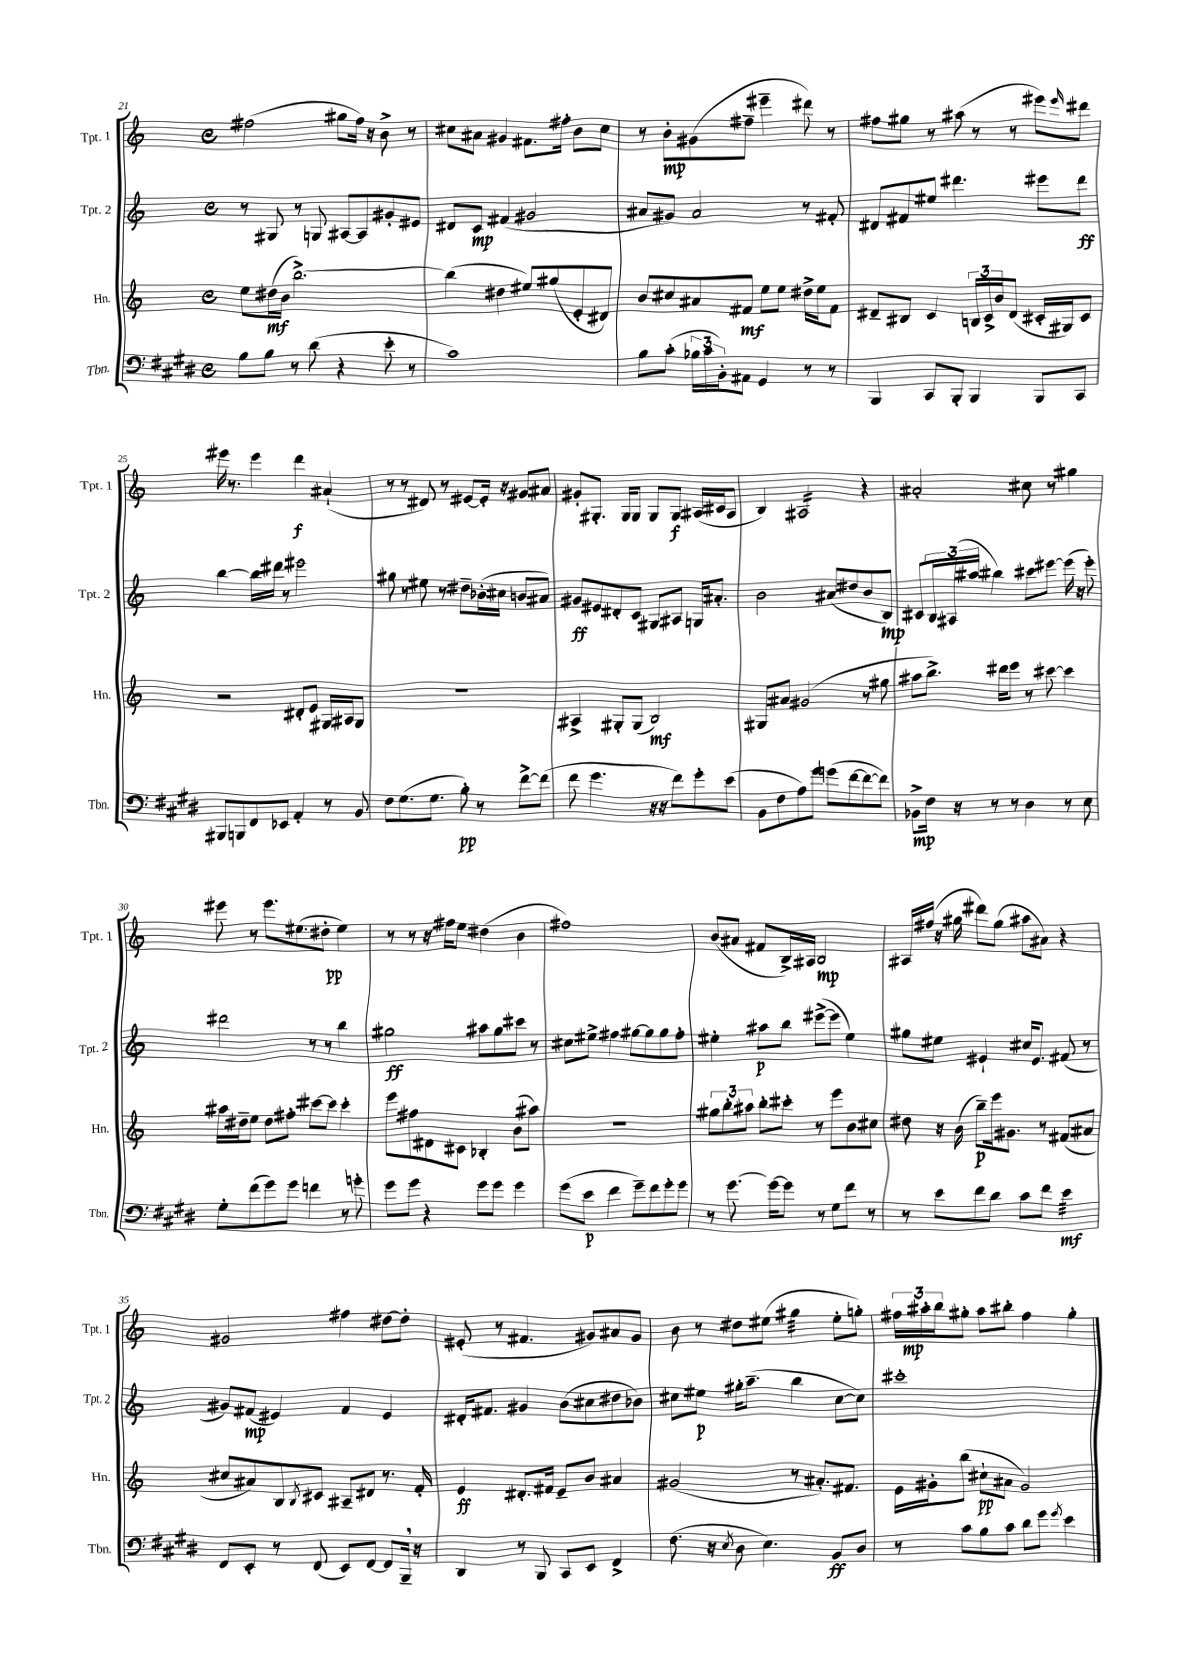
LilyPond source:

<<
\new StaffGroup <<
\new Staff = "s0" \with { instrumentName = "Tpt. 1" shortInstrumentName = "Tpt. 1" } {
    \clef treble \key c \major \defaultTimeSignature \time 4/4
    fis''2( gis''8 fis''16) r16 b'8-> r8 |
    cis''8 ais'8 gis'4 fis'8. fis''16-. b'8 cis''8 |
    r8 b'8-.\mp gis'8( fis''8-- eis'''4-- dis'''8) r8 |
    fis''8 gis''8 r8 ais''8( r8 r8 eis'''8) \grace { eis'''16 } dis'''8 |
    eis'''16 r8. eis'''4 d'''4\f ais'4-!( |
    r8 r8 dis'8) r8 eis'8~ eis'16-. r16 gis'8 ais'8 |
    gis'8-. gis8.-. gis16 gis8 gis8 gis8\f ais16( cis'16 ais8 |
    b4) ais2:16 r4 |
    ais'2-. cis''8 r8 gis''4 |
    eis'''8 r8 eis'''8. eis''8.( dis''8-.\pp eis''4) |
    r8 r8 r16 fis''16 e''8 dis''4( b'4 |
    fis''1) |
    b'8( ais'8 fis'8 b16->) ais16 b2\mp |
    ais16 fis''16( r16 gis''16 dis'''8) gis''8( ais''8 ais'8) r4 |
    gis'2 fis''4 dis''8~ dis''8-. |
    eis'8-.( r8 fis'4. gis'8) ais'8 gis'8 |
    b'8 r8 dis''8 eis''8( gis''4:32 eis''8-. g''8-.) |
    \tuplet 3/2 { fis''16 ais''16-.\mp b''16 } gis''8-. ais''8 bis''8-. fis''4 gis''4-. \bar "|." |
}
\new Staff = "s1" \with { instrumentName = "Tpt. 2" shortInstrumentName = "Tpt. 2" } {
    \clef treble \key c \major \defaultTimeSignature \time 4/4
    r8 gis8 r8 g8 ais8~ ais8 gis'8-. eis'8 |
    dis'8 c'8\mp fis'4( gis'2 |
    ais'8 gis'8) ais'2 r8 fis'8-. |
    dis'8 fis'8 eis''8 dis'''4. eis'''8 dis'''8\ff |
    b''4~ b''16 dis'''16 r8 eis'''2 |
    gis''8 r8 eis''8 r8 dis''8-- bes'16-.( cis''16 b'8 ais'8) |
    gis'8\ff eis'8 dis'8-. c'8 gis8 ais8 g16 ais'8.-. |
    b'2 ais'8( dis''8 b'8 b8\mp) |
    cis'8 \tuplet 3/2 { b16 ais16( ais''16 } bis''4) cis'''8 eis'''8~ eis'''16( r16 eis'''8-.) |
    dis'''2 r8 r8 b''4 |
    gis''2\ff ais''8 gis''8 cis'''8 r8 |
    cis''8 eis''8-> fis''4 gis''8~ gis''8 gis''8 fis''8-. |
    eis''4-. ais''8\p b''8 eis'''8~->( eis'''8 eis''4) |
    gis''8 eis''8 eis'4-! cis''16 eis'8. fis'8( r8 |
    gis'8) fis'8\mp( eis'4) fis'4 eis'4 |
    dis'16-. fis'8. gis'4 b'8( cis''8 dis''8 bes'8) |
    cis''8 eis''8\p gis''16-. a''8.--( b''4 cis''8~ cis''8) |
    cis'''1-. \bar "|." |
}
\new Staff = "s2" \with { instrumentName = "Hn." shortInstrumentName = "Hn." } {
    \clef treble \key c \major \defaultTimeSignature \time 4/4
    e''8 dis''16\mf( b'16 b''2.~->) |
    b''4( dis''4 eis''8) gis''8( e'8-. dis'8) |
    b'8 cis''8 ais'8 fis'8\mf e''8 e''8 dis''16-> e''16 fis'8 |
    dis'8-- bis8 c'4 \tuplet 3/2 { b16 c'16-> b'16 } dis'8( cis'16-. gis16) cis'8 |
    r2 dis'8-. e'8 gis16 ais16 gis8 |
    R1 |
    ais4-> gis8-. gis8( b2\mf) |
    gis8 ais'8 gis'2( r8 gis''8 |
    ais''8 b''8.->) dis'''16 e'''8 r8 cis'''8~ cis'''4 |
    ais''16 dis''16-- e''8 dis''8 fis''8-. cis'''8~ cis'''8 cis'''4-. |
    e'''8 fis''8 dis'8 cis'8 bes4-. b'8( ais''8) |
    R1 |
    \tuplet 3/2 { gis''8 b''8-. ais''8 } b''8-. cis'''8-. r8 e'''8 b'8 cis''8 |
    dis''8 r16 b'16( b''8--\p) e'''16 gis'8. r8 fis'8( ais'8 |
    cis''8 ais'8) b8 \acciaccatura { b8 } cis'8 ais8-- dis'8 r8. f'16-. |
    e'4\ff dis'8.-. fis'16 e'8-- b'8 ais'4 |
    gis'2( r8 ais'8.-.) fis'8. |
    e'16 gis'16-. b''8( cis''8-!\pp ais'8 gis'2) \bar "|." |
}
\new Staff = "s3" \with { instrumentName = "Tbn." shortInstrumentName = "Tbn." } {
    \clef bass \key e \major \defaultTimeSignature \time 4/4
    b8 b8 r8 dis'8( r4 e'8-. r8 |
    cis'1) |
    b8 cis'8-.( \tuplet 3/2 { bes16 cis'16 b,16-.) } ais,8 gis,4 r8 r8 |
    b,,4 cis,8 b,,8-. b,,4 b,,8 cis,8 |
    bis,,8 b,,8 fis,8 ees,8 a,4-. r8 b,8 |
    fis8 gis8.( gis8. b8-.\pp) r8 fis'8~-> fis'8( |
    fis'8 gis'4. r16 r16 fis'8) gis'8-. e'8( |
    b,8 fis8 a8) gis'8 g'8( fis'8~ fis'8~ fis'8) |
    bes,8->\mp fis16 r16 r8 r8 dis4 r8 e8 |
    gis8-. fis'8( gis'8) gis'8 f'4 r8 g'8-. |
    gis'8 gis'8 r4 gis'8 gis'8 gis'4 |
    gis'8( e'8\p fis'4 gis'8--) fis'8 gis'8-. gis'8 |
    r8 gis'8.~ gis'16~ gis'8 r8 gis8 fis'8 r8 |
    r8 e'8 fis'8 dis'8 cis'8 fis'8 e'4:32\mf |
    fis,8 e,8-. r8 fis,8( e,8) fis,8~ fis,8 b,,16-- \breathe r16 |
    dis,4 r8 b,,8 cis,8 e,8 fis,4-> |
    fis8.( r16 \acciaccatura { e8 } dis8 e4.) b,8\ff dis8 |
    r8 cis'8 b8 cis'8 dis'8 gis'8 \acciaccatura { gis'8 } e'4 \bar "|." |
}
>>
>>
\layout { \context { \Score currentBarNumber = #21 } }
